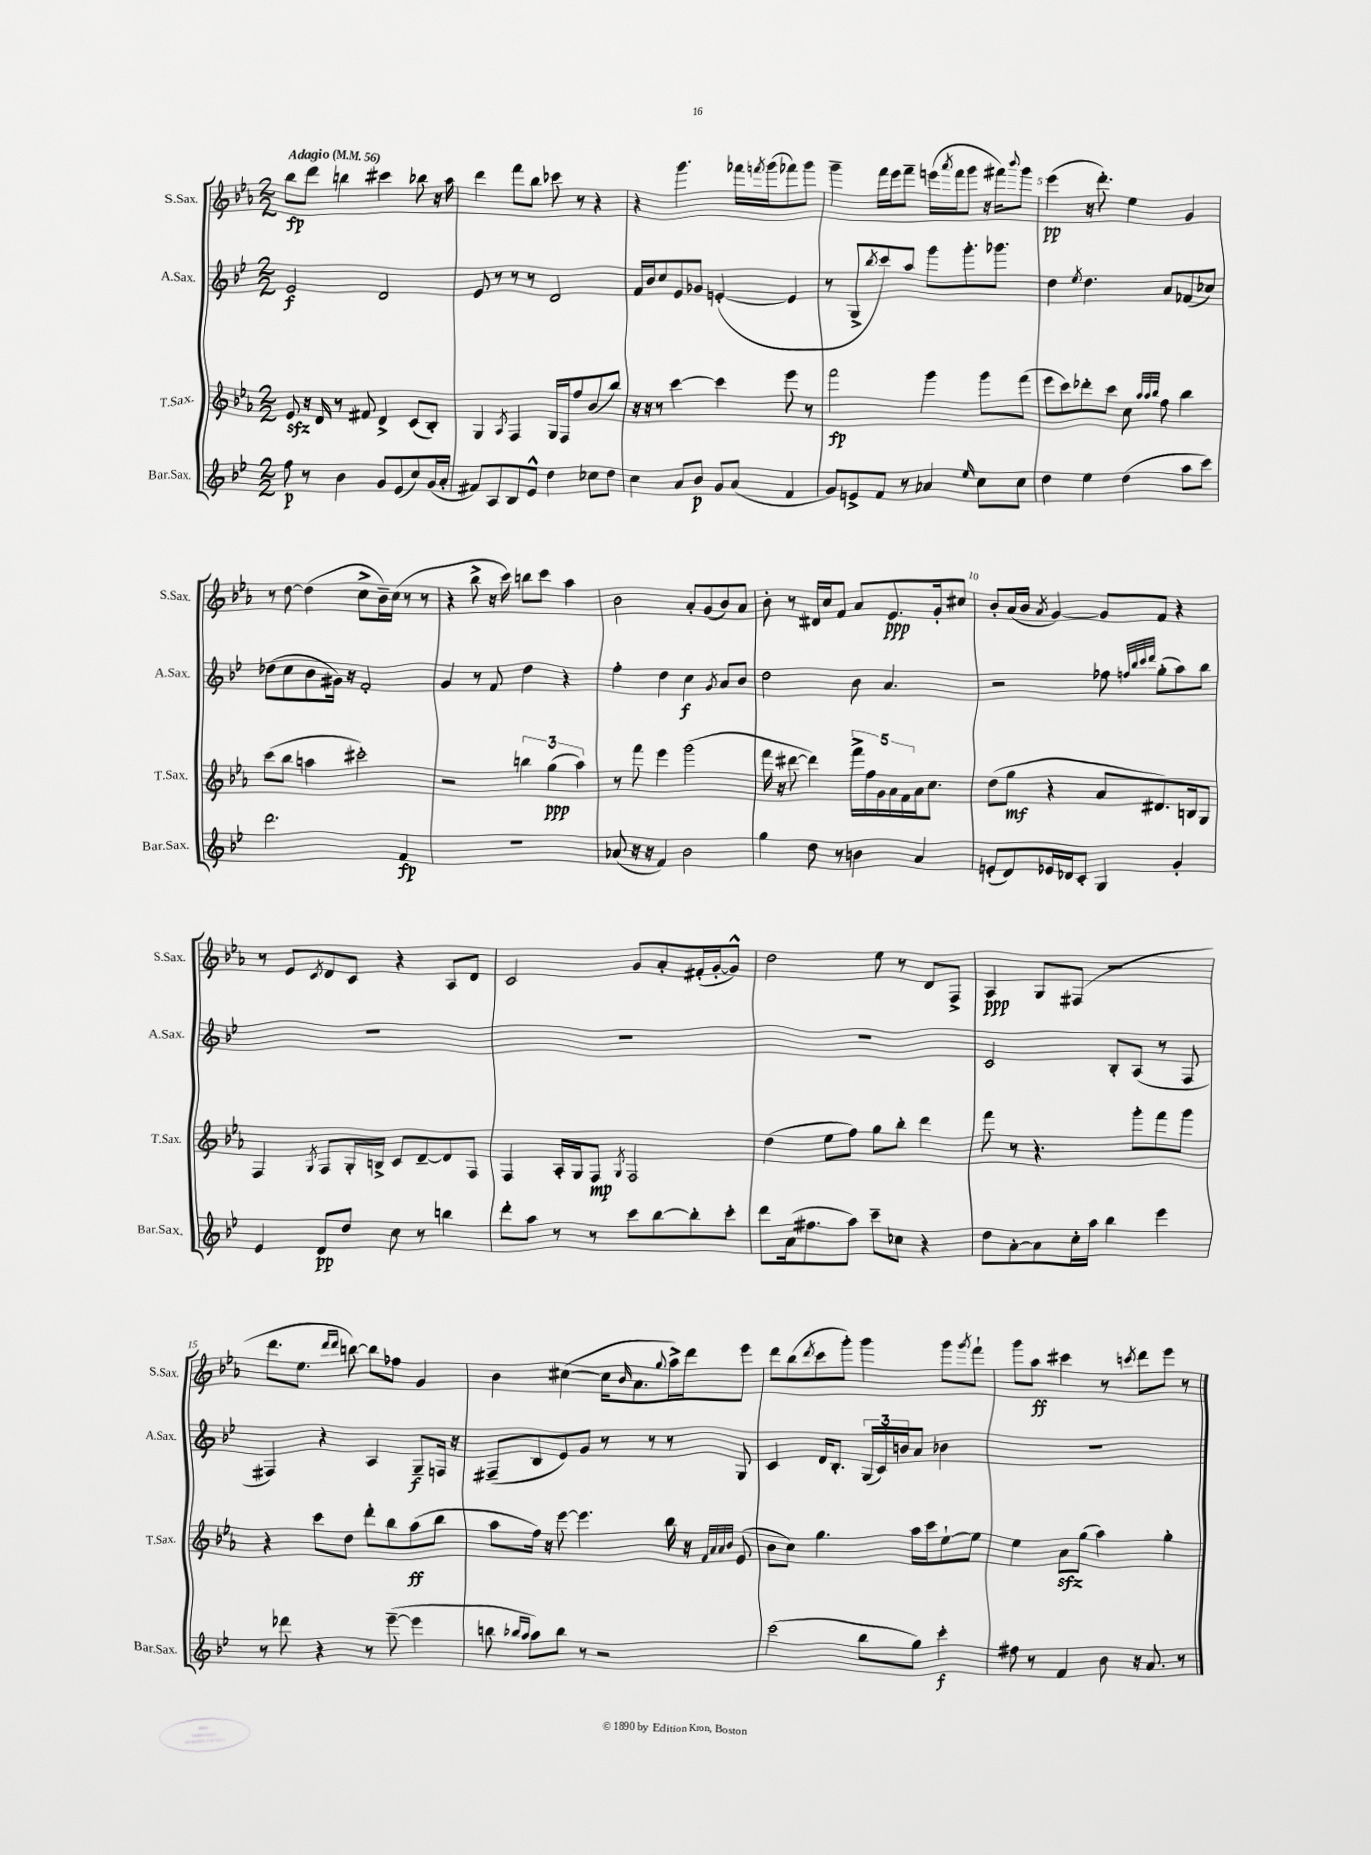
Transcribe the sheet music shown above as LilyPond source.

<<
\new StaffGroup <<
\new Staff = "s0" \with { instrumentName = "S.Sax." shortInstrumentName = "S.Sax." } {
    \clef treble \key ees \major \numericTimeSignature \time 2/2 \tempo "Adagio" 4 = 56
    bes''8\fp d'''8 b''4 cis'''4 bes''8 r16 aes''16 |
    d'''4 f'''8 bes''8 ces'''8 r8 r4 |
    r4 g'''4. fes'''16 \acciaccatura { f'''8 } g'''16( fes'''8) g'''8 |
    g'''4-- f'''16 ees'''16 f'''8-- e'''16( \acciaccatura { aes'''8 } f'''16 g'''8 r16 fis'''16) \appoggiatura { bes'''8 } g'''8 |
    ees'''4\pp( r16 d'''8.-.) ees''4 g'4 |
    r8 d''8~ d''4( c''8-> bes'16--) c''16( r8 r8 |
    r4 bes''8-> r16 c'''16) b''8 c'''8 aes''4 |
    bes'2 aes'8-. g'8( bes'8) aes'8 |
    bes'8-. r8 dis'16 c''16 f'8 aes'8 ees'8.\ppp g'16-. cis''8 |
    bes'8-. aes'16( bes'16 \acciaccatura { aes'8 } g'4~) g'8 f'8 r4 |
    r8 ees'8 \acciaccatura { c'8 } d'8 c'8 r4 aes8 d'8 |
    c'2 g'8 aes'8-. fis'16-.( g'16~-. g'8-^) |
    d''2 ees''8 r8 d'8 f8-> |
    aes4\ppp g8 fis8( r2 |
    d'''8. ees''8. \grace { d'''16 d'''16 } b''8~) b''8 fes''8 g'4 |
    bes'4 cis''4~( cis''16 \grace { bes'16 } aes'8. \appoggiatura { g''8 } aes''16->) d'''16 ees'''8 |
    d'''8 bes''8( \acciaccatura { d'''8 } c'''8 g'''8-.) g'''4 g'''8 \acciaccatura { g'''8 } f'''8-! |
    g'''8 aes''8\ff cis'''4 r8 \acciaccatura { c'''8 } d'''8 ees'''8 r8 \bar "|." |
}
\new Staff = "s1" \with { instrumentName = "A.Sax." shortInstrumentName = "A.Sax." } {
    \clef treble \key bes \major \numericTimeSignature \time 2/2
    ees'2\f d'2 |
    ees'8 r8 r8 r8 d'2 |
    f'16 bes'16 c''8 ees'8 ges'8 e'4~-.( e'4 |
    r8 g8-> \acciaccatura { bes''8 } c'''8) a''8 g'''8 g'''8.-. ges'''8. |
    d''4 \acciaccatura { ees''8 } d''4. a'8 fes'8( ces''8) |
    des''8( c''8 bes'8 gis'16) r16 f'2-. |
    g'4 r8 f'8 d''4 r4 |
    f''4-. d''4 c''4\f \acciaccatura { g'8 } a'8 bes'8 |
    d''2 bes'8 a'4. |
    r2 fes''8 \grace { f''32 bes''32 c'''32 d'''32 } g''8-.( a''8) bes''8 |
    R1 |
    R1 |
    R1 |
    c'2 bes8-. a8( r8 f8 |
    fis4) r4 a4 g8--\f f16 r16 |
    fis8--( bes8 ees'8) g'8 r8 r8 r8 g8 |
    c'4 d'16 bes8.-. \tuplet 3/2 { g16( c'16) b'16 } a'8 bes'4 |
    R1 \bar "|." |
}
\new Staff = "s2" \with { instrumentName = "T.Sax." shortInstrumentName = "T.Sax." } {
    \clef treble \key ees \major \numericTimeSignature \time 2/2
    ees'8\sfz r16 d'16 r8 fis'8 d'4-> c'8( bes8-.) |
    g4 \acciaccatura { aes8 } f4 g16 f16 f''8 bes'8( bes''8) |
    r16 r16 r8 c'''4~ c'''4 ees'''8 r8 |
    f'''2\fp g'''4 g'''8 f'''8( |
    ees'''8 c'''8) des'''8-. c'''8 c''8 \grace { aes''32 aes''32 bes''32 } f''8 bes''4 |
    c'''8( bes''8 a''4 cis'''2-.) |
    r2 \tuplet 3/2 { b''4 g''4\ppp( aes''4) } |
    r8 f'''8 ees'''4 g'''2( |
    f'''16 r16 dis'''8~ dis'''4) \tuplet 5/4 { f'''16-> f''16 g'16 aes'16 f'16 } aes'16 c''8. |
    d''8( g''8\mf r4 aes'8 dis'8.) b16 g8 |
    f4 \acciaccatura { g8 } f8 g16-. b16-> c'8 d'8~-- d'8 f8 |
    f4 aes16-. g16 f8\mp \acciaccatura { g8 } f2 |
    d''4( ees''8 f''8) g''8 bes''8-. d'''4 |
    f'''8 r8 r4. g'''8-. f'''8 g'''8 |
    r4 c'''8 d''8 d'''8-. bes''8 aes''8\ff( bes''8 |
    aes''8 f''16) r16 ees'''8~ ees'''4. bes''16 r16 \grace { f'32 aes'32 aes'32 bes'32 } ees'8( |
    bes'8 c''8) g''4. aes''16 c'''16 ees''8~-! ees''8 |
    ees''4 aes'8\sfz g''8( aes''4) g''4-. \bar "|." |
}
\new Staff = "s3" \with { instrumentName = "Bar.Sax." shortInstrumentName = "Bar.Sax." } {
    \clef treble \key bes \major \numericTimeSignature \time 2/2
    f''8\p r8 bes'4 g'8 ees'8( c''8) g'16( a'16-. |
    fis'8) a8 bes8 ees'8-^ d''4 ces''8 d''8 |
    c''4 a'8 bes'8\p g'8 a'8( f'4 |
    g'8) e'8-> f'8 r8 aes'4 \grace { ees''16 } c''8 c''8 |
    d''4 ees''4 d''4( a''8 c'''8) |
    d'''2. f'4\fp |
    R1 |
    aes'8( r16 r16 f'4) bes'2 |
    g''4 d''8 r8 b'4 a'4 |
    e'8-.( d'8) ees'16 des'16 c'8-. g4 g'4-. |
    ees'4 d'8\pp d''8 c''8 r8 b''4 |
    d'''8-. a''8 r8 r8 c'''8 bes''8~ bes''8-. c'''8-. |
    d'''8 a'16( fis''8. a''8) c'''8-- ces''8 r4 |
    d''8 a'8~-. a'8 c''16-. a''16 bes''4 ees'''4 |
    r8 des'''8 r4 r8 ees'''8~--( ees'''4 |
    b''8 \grace { bes''16 a''16 } a''8) bes''8 r8 r2 |
    c'''2( bes''8 g''8) c'''4-.\f |
    fis''8 r8 f'4 bes'8 r16 a'8. r8 \bar "|." |
}
>>
>>
\layout { \context { \Score \override BarNumber.break-visibility = ##(#f #t #t) barNumberVisibility = #(every-nth-bar-number-visible 5) } }
